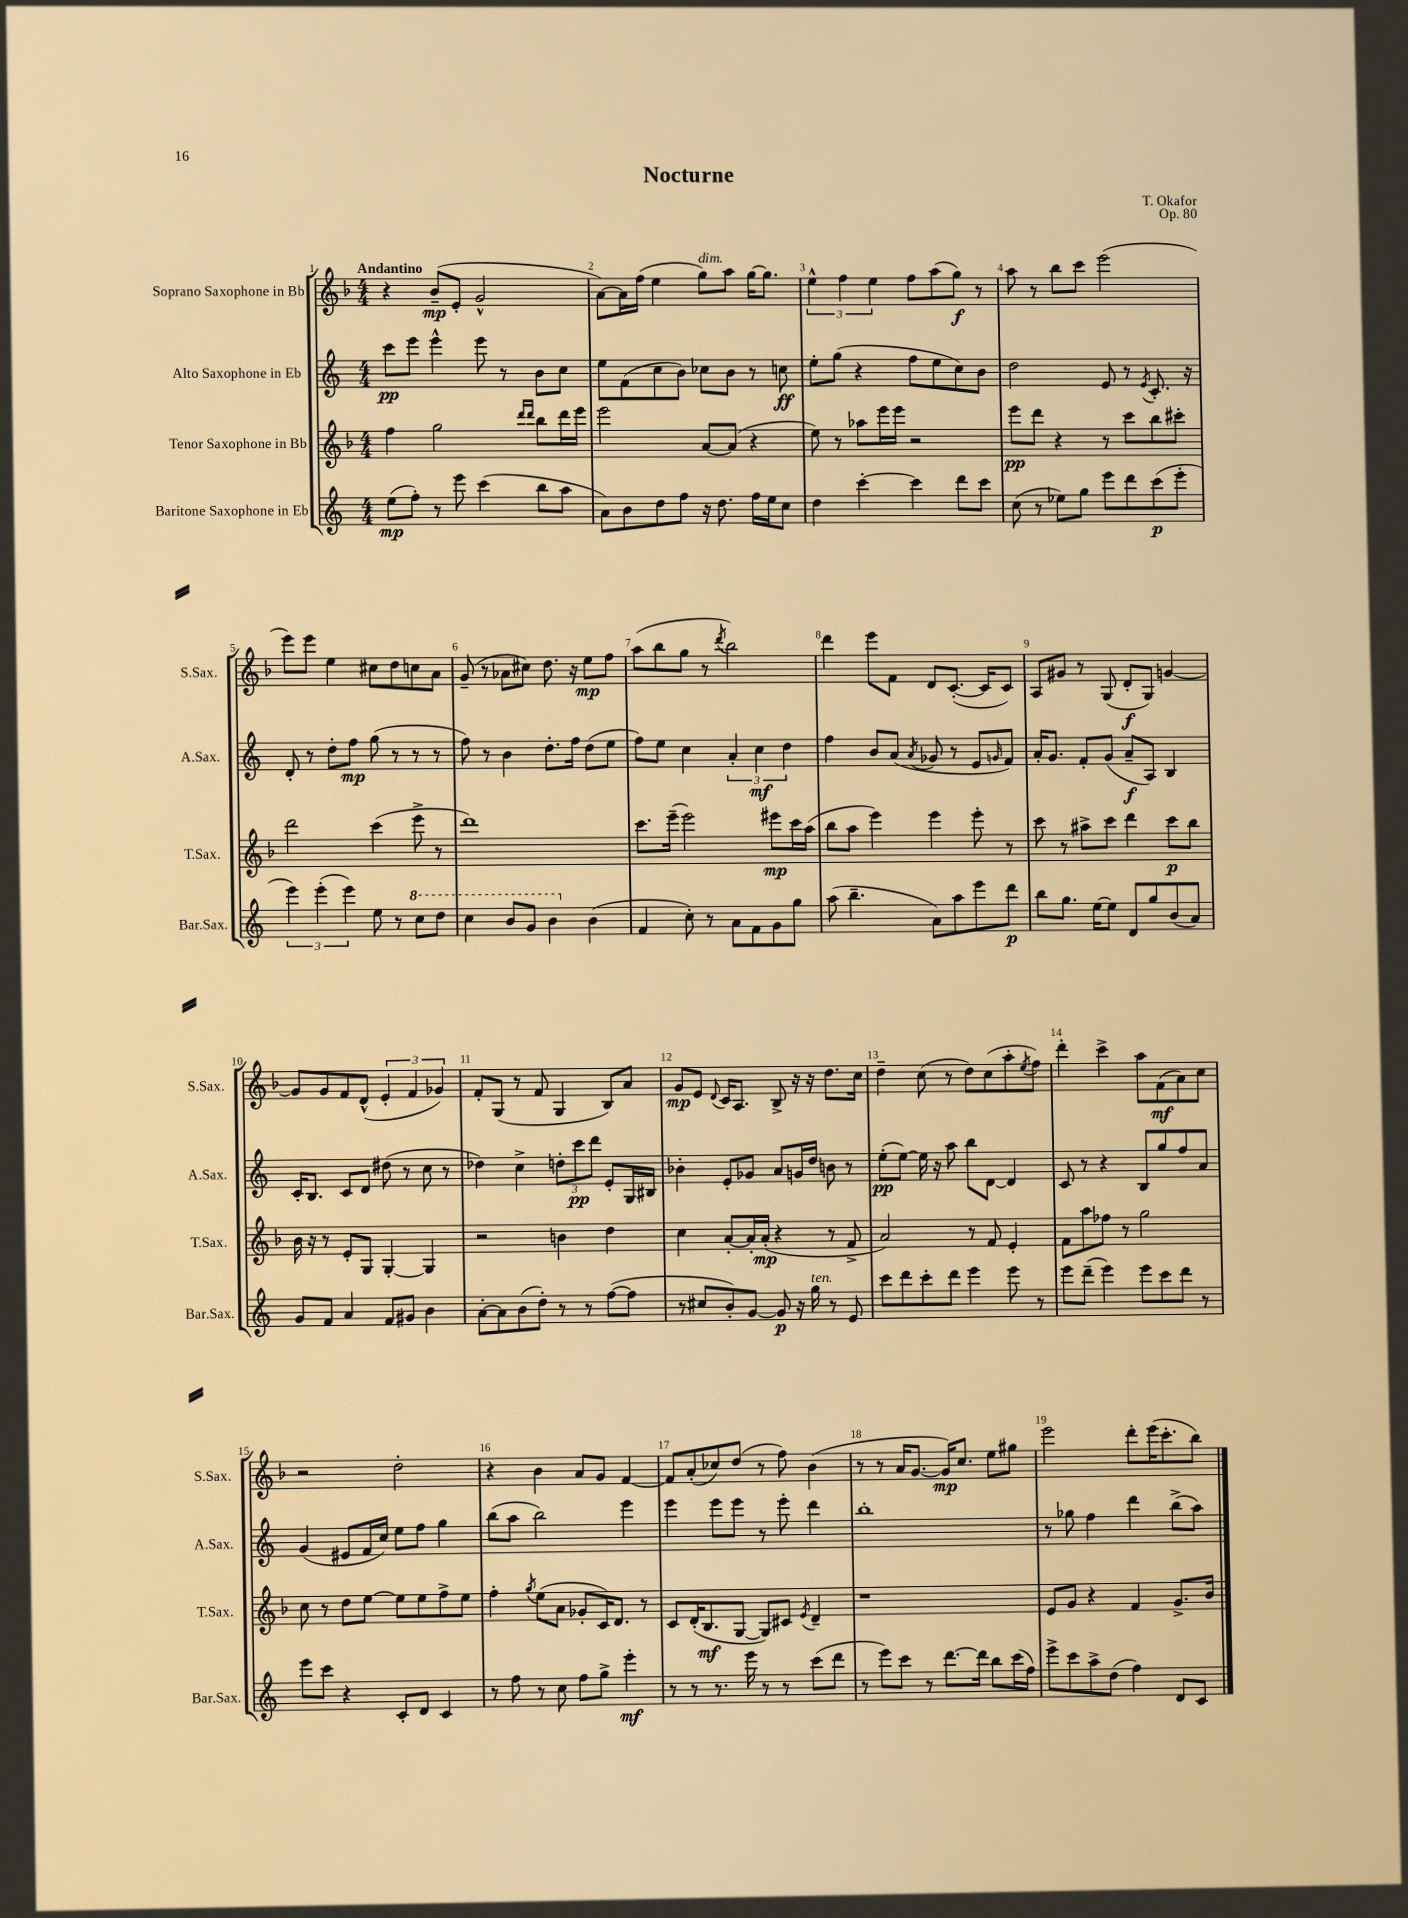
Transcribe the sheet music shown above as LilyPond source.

\header { title = "Nocturne" composer = "T. Okafor" opus = "Op. 80" }
<<
\new StaffGroup <<
\new Staff = "s0" \with { instrumentName = "Soprano Saxophone in Bb" shortInstrumentName = "S.Sax." } {
    \clef treble \key f \major \numericTimeSignature \time 4/4 \tempo "Andantino"
    r4 bes'8--\mp( e'8-. g'2-^ |
    a'8~) a'16 f''16( e''4 g''8^\markup { \italic "dim." }) a''8 g''16~ g''8. |
    \tuplet 3/2 { e''4-^ f''4 e''4 } f''8 a''8( g''8\f) r8 |
    a''8 r8 bes''8 c'''8 e'''2( |
    e'''8) e'''8 e''4 cis''8 d''8 c''8 a'8 |
    g'8--( r8 aes'8 cis''8) d''8. r16 e''8\mp f''8 |
    a''8( bes''8 g''8 r8 \acciaccatura { d'''8 } bes''2) |
    d'''4 e'''8 f'8 d'8 c'8.~-.( c'16 c'8) |
    a8 gis'8 r8 g8( d'8-.\f g8) g'4~ |
    g'8 g'8 f'8 d'8-^( \tuplet 3/2 { e'4-. f'4 ges'4) } |
    f'8-. g8( r8 f'8 g4 bes8) a'8 |
    g'8\mp e'8 \appoggiatura { d'8 } c'16 a8. bes8-> r16 r16 d''8. c''16 |
    d''4-- c''8( r8 d''8) c''8( a''8-. \acciaccatura { e''8 } f''8) |
    d'''4-. c'''4-> a''8 f'8\mf( a'8) c''8 |
    r2 d''2-. |
    r4 bes'4 a'8 g'8 f'4~ |
    f'8 a'8-.( ces''8) d''8( r8 f''8) bes'4( |
    r8 r8 a'16 g'8.~ g'16\mp) c''8. e''8 gis''8 |
    e'''2 d'''8-. e'''16( c'''8.-. bes''8) \bar "|." |
}
\new Staff = "s1" \with { instrumentName = "Alto Saxophone in Eb" shortInstrumentName = "A.Sax." } {
    \clef treble \key c \major \numericTimeSignature \time 4/4
    c'''8\pp e'''8 e'''4-^ e'''8 r8 b'8 c''8 |
    e''8 f'8( c''8 b'8) ces''8 b'8 r8 c''8\ff |
    e''8-. g''8( r4 f''8 e''8 c''8) b'8 |
    d''2 e'8 r8 \acciaccatura { e'8 } c'8.-. r16 |
    d'8-. r8 d''8-. f''8\mp g''8( r8 r8 r8 |
    f''8) r8 b'4 d''8.-. f''16 d''8( e''8 |
    f''8) e''8 c''4 \tuplet 3/2 { a'4-. c''4\mf d''4 } |
    f''4 b'8 a'8( \acciaccatura { a'8 } ges'8 r8 e'8 \grace { g'16 } f'8) |
    a'16-. g'8. f'8-. g'8( a'8--\f a8) b4 |
    c'16-. b8. c'8 d'8 dis''8( r8 c''8 r8 |
    des''4) c''4-> \tuplet 3/2 { d''8-. c'''8\pp d'''8 } e'8-. g16 bis16 |
    bes'4-. e'8-. ges'8 a'8 g'16 d''16 b'8 r8 |
    e''8-.\pp( e''8~) e''16 r16 a''8 b''8 d'8~ d'4 |
    c'8 r8 r4 b8 g''8 f''8 a'8 |
    g'4( eis'8 f'16 c''16) e''8 f''8 g''4 |
    b''8( a''8 b''2) e'''4 |
    e'''4 e'''8 e'''8 r8 e'''8-. d'''4 |
    b''1-. |
    r8 ges''8 f''4 d'''4 b''8->( a''8) \bar "|." |
}
\new Staff = "s2" \with { instrumentName = "Tenor Saxophone in Bb" shortInstrumentName = "T.Sax." } {
    \clef treble \key f \major \numericTimeSignature \time 4/4
    f''4 g''2 \grace { d'''16 d'''16 } bes''8 d'''16 e'''16 |
    e'''2 a'8~ a'8( r4 |
    e''8) r8 aes''8 e'''16 e'''16 r2 |
    e'''8\pp d'''8 r4 r8 c'''8 bes''8 cis'''8-. |
    d'''2 c'''4( e'''8-> r8 |
    d'''1) |
    c'''8. e'''16--( e'''2) eis'''8\mp c'''16 a''16( |
    bes''8 a''8 e'''4) e'''4 e'''8-. r8 |
    c'''8 r8 ais''8-> c'''8 d'''4 c'''8\p bes''8 |
    bes'16 r16 r8 e'8-. g8 g4~-. g4 |
    r2 b'4 d''4 |
    c''4 a'8~-. a'16-. a'16-.\mp( r4 r8 f'8-> |
    a'2) r8 f'8 e'4-. |
    f'8 a''8 fes''8 r8 g''2 |
    c''8 r8 d''8 e''8~ e''8 e''8 f''8-> e''8 |
    f''4-. \acciaccatura { g''8 } e''8( a'8 ges'8-. c'16) d'8. r8 |
    c'8 d'16-.( bes8.\mf g8~ g8) cis'8 \acciaccatura { e'8 } d'4-- |
    r1 |
    e'8 g'8 r4 f'4 g'8.-> bes'16 \bar "|." |
}
\new Staff = "s3" \with { instrumentName = "Baritone Saxophone in Eb" shortInstrumentName = "Bar.Sax." } {
    \clef treble \key c \major \numericTimeSignature \time 4/4
    e''8\mp( f''8-.) r8 e'''8 c'''4( b''8 a''8 |
    a'8) b'8 d''8 f''8 r16 d''8. f''16 e''16 c''8 |
    d''4 c'''4~-. c'''4 d'''8 c'''8 |
    c''8( r8 ees''8) g''8 e'''8 d'''8 c'''8\p( e'''8-. |
    \tuplet 3/2 { e'''4) e'''4-.( e'''4) } e''8 r8 \ottava #1 c'''8 d'''8 |
    c'''4 b''8 g''8 b''4 \ottava #0 b'4( |
    f'4 c''8-.) r8 a'8 f'8 g'8 g''8 |
    a''8( b''4.-- a'8) a''8 e'''8 d'''8\p |
    b''8 g''8. e''16~ e''8 d'8 g''8 b'8( a'8) |
    g'8 f'8 a'4 f'8 gis'8 b'4 |
    a'8~-. a'8 b'8( d''8-.) r8 r8 f''8~( f''8 |
    r8 cis''8 b'8-.) g'8~ g'8\p r16 g''16^\markup { \italic "ten." } r8 e'8 |
    c'''8 d'''8 c'''8-. d'''8 e'''4 e'''8 r8 |
    e'''8 d'''8--( e'''4) e'''8 c'''8 d'''8 r8 |
    e'''8 c'''8 r4 c'8-. d'8 c'4 |
    r8 f''8 r8 c''8 f''8 g''8-> e'''4-.\mf |
    r8 r8 r8. e'''16 r8 r8 c'''8( d'''8 |
    r8 e'''8) c'''8 r8 d'''8.~ d'''16 b''8 c'''16( f''16) |
    e'''8-> c'''8 a''8-> d''8( f''4) d'8 c'8 \bar "|." |
}
>>
>>
\layout { \context { \Score \override BarNumber.break-visibility = ##(#f #t #t) barNumberVisibility = #all-bar-numbers-visible } }
